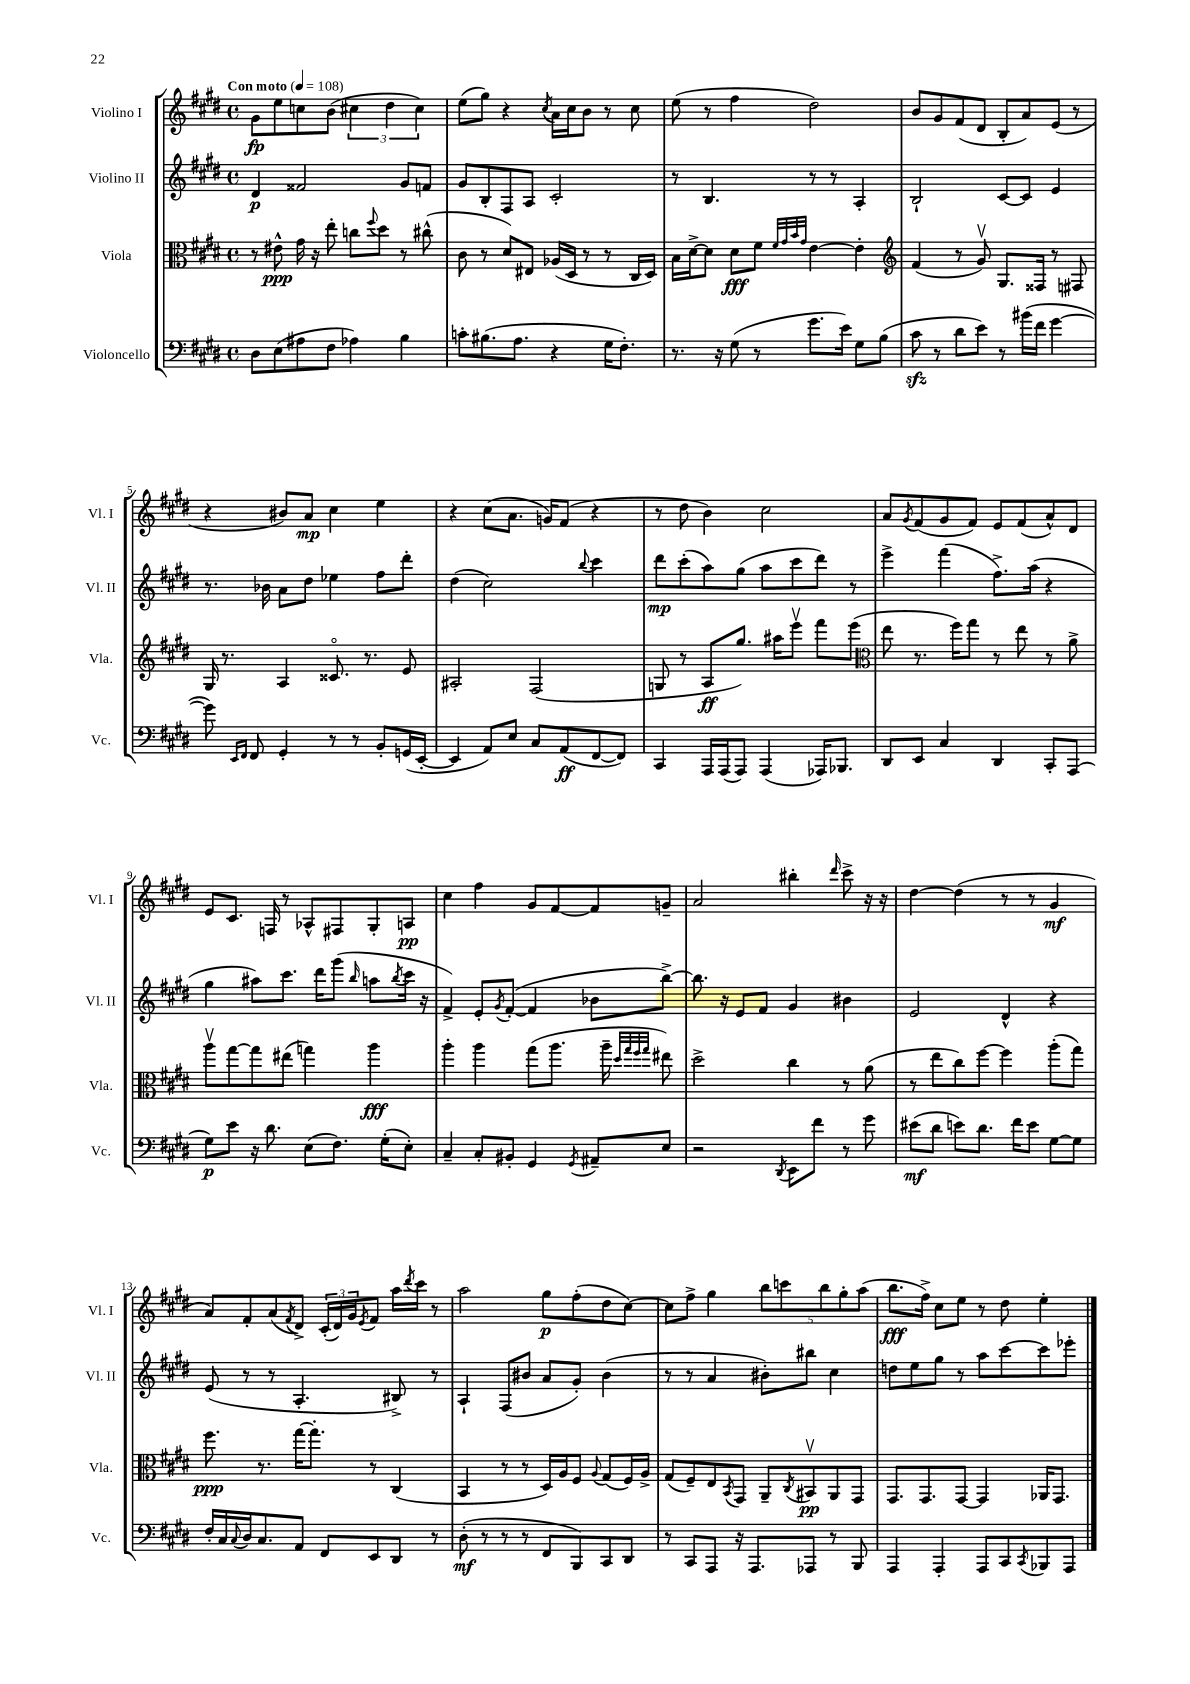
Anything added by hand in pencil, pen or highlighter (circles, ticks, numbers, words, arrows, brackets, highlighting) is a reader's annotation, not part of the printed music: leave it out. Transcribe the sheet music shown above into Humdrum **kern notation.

**kern	**kern	**kern	**kern
*staff4	*staff3	*staff2	*staff1
*clefF4	*clefC3	*clefG2	*clefG2
*k[f#c#g#d#]	*k[f#c#g#d#]	*k[f#c#g#d#]	*k[f#c#g#d#]
*M4/4	*M4/4	*M4/4	*M4/4
*met(c)	*met(c)	*met(c)	*met(c)
*MM108	*MM108	*MM108	*MM108
8D#\L	8r	4d#/	8g#\L
(8E\	8e#^^\	.	8ee\
8A#\	16g#\	2f##/	8cc\
.	16r	.	.
8F#\J	8ee'\	.	(8b\J
4A-\)	8cc\L	.	6cc#\
.	8qqff#/	.	.
.	8dd#\J	.	.
.	.	.	6dd#\
4B\	8r	8g#/L	.
.	.	.	6cc#\)
.	(8cc#^^\	8f/J	.
=	=	=	=
8c'\L	8c#\	8g#/L	(8ee\L
(8.B#\	8r	8B'/	8gg#\J)
.	8d#/L)	8F#/	4r
8.A\J	.	.	.
.	8E#/J	8A/J	.
.	.	.	8qcc#/
4r	(16A-/LL	2c#'/	16a\LL
.	16D#/JJ	.	16cc#\J
.	8r	.	8b\J
16G#\LK	8r	.	8r
8.F#'\J)	.	.	.
.	16C#/LL	.	8cc#\
.	16D#/JJ)	.	.
=	=	=	=
8.r	16B\LL	8r	(8ee\
.	[16d#^\J	.	.
.	8d#\]J	4.B/	8r
16r	.	.	.
(8G#\	8d#\L	.	4ff#\
8r	8f#\J	.	.
.	32qqf#/LLL	.	.
.	32qqg#/	.	.
.	32qqb/	.	.
.	32qqg#/JJJ	.	.
8.g#\L	[4e\	8r	2dd#\)
.	.	8r	.
16e\Jk)	.	.	.
8G#\L	4e'\]	4A'/	.
(8B\J	.	.	.
=	=	=	=
*	*clefG2	*	*
8c#\	(4f#/	2B`/	8b/L
8r	.	.	8g#/
8d#\L	8r	.	(8f#/
8e\J)	8g#v/)	.	8d#/J
8r	8.G#/L	[8c#/L	8B'/L
(16b#\LL	.	8c#/]J	8a/)
16f#\JJ	16F##/Jk	.	.
[4g#\	8r	4e/	(8e/J
.	8F#/	.	8r
=	=	=	=
8g#\])	16G#/	8.r	4r
.	8.r	.	.
16qqEE/LL	.	.	.
16qqFF#/JJ	.	.	.
8FF#/	.	.	.
.	.	16b-\	.
4GG#'/	4A/	8a\L	8b#/L)
.	.	8dd#\J	8a/J
8r	8.c##o/	4ee-\	4cc#\
8r	.	.	.
.	8.r	.	.
8BB'/L	.	8ff#\L	4ee\
(16GG/L	8e/	8ddd#'\J	.
[16EE'/JJ	.	.	.
=	=	=	=
4EE/]	2A#'/	(4dd#\	4r
8AA/L)	.	2cc#\)	(8cc#\L
8E/J	.	.	8.a\J
8C#/L	(2F#/	.	.
.	.	.	16g/LK)
(8AA/	.	.	(8f#/J
.	.	8qqbb/	.
[8FF#/	.	4ccc#\	4r
8FF#/]J)	.	.	.
=	=	=	=
4CC#/	8G/	8ddd#\L	8r
.	8r	(8ccc#'\	8dd#\
16AAA/LL	8A/L	8aa\)	4b\)
(16AAA/J	.	.	.
8AAA/J)	8.gg#/J)	(8gg#\J	.
(4AAA/	.	8aa\L	2cc#\
.	16aa#\LK	.	.
.	8eeev\J	8ccc#\	.
16AAA-/LK)	8fff#\L	8ddd#\J)	.
8.BBB-/J	.	.	.
.	(8eee\J	8r	.
=	=	=	=
*	*clefC3	*	*
8DD#/L	8ee\	4eee^\	8a/L
.	.	.	8qg#/
8EE/J	8.r	.	(8f#/
4C#/	.	(4fff#\	8g#/
.	16ff#\LK)	.	.
.	8gg#\J	.	8f#/J)
4DD#/	8r	8.ff#^\L)	8e/L
.	8ee\	.	(8f#/
.	.	(16aa\Jk	.
8CC#'/L	8r	4r	8a^^/)
(8AAA/J	8a^\	.	8d#/J
=	=	=	=
8G#\L)	8aav\L	4gg#\	8e/L
8e\J	[8gg#\	.	8.c#/J
16r	8gg#\]	8aa#\L)	.
8.d#\	.	.	16F/
.	(8ee#\J	8.ccc#\J	8r
(8E\L	4gg\)	.	8A-^^/L
.	.	16ddd#\LK	.
8.F#\J)	.	(8ggg#\J	8F#/
.	.	16qqbb/	.
.	4aa\	8aa\L	8G#'/
(16G#'\LK	.	.	.
.	.	8qbb/	.
8E'\J)	.	16ccc#\Jk	8A/J
.	.	16r	.
=	=	=	=
4C#~/	4aa'\	4f#^/)	4cc#\
8C#'/L	4aa\	8e'/L	4ff#\
.	.	8qg#/	.
8BB#'/J	.	([8f#'/J	.
4GG#/	(8gg#\L	4f#/]	8g#/L
.	8.aa\J	.	[8f#/
8qGG#/	.	.	.
8AA#~/L	.	8b-\L	8f#/]
.	16aa~\	.	.
.	32qqdd#/LLL	.	.
.	32qqgg#/	.	.
.	32qqff#/	.	.
.	32qqgg#/JJJ	.	.
8E/J	8ee#\)	[8bb^\J)	8g~/J
=	=	=	=
2r	2dd#^\	8.bb\]	2a/
.	.	16r	.
.	.	8e/L	.
.	.	8f#/J	.
8qDD#/	.	.	.
8EE\L	4cc#\	4g#/	4bb#'\
8f#\J	.	.	.
.	.	.	16qqddd#/
8r	8r	4b#\	8ccc#^\
8g#\	(8a\	.	16r
.	.	.	16r
=	=	=	=
(8e#\L	8r	2e/	[4dd#\
8d#\J	8ee\L	.	.
8e\L)	8cc#\)	.	(4dd#\]
8.d#\J	[8ff#\J	.	.
.	4ff#\]	4d#^^/	8r
16f#\LK	.	.	.
8e\J	.	.	8r
[8G#\L	(8aa'\L	4r	4g#/
8G#\]J	8gg#\J)	.	.
=	=	=	=
16F#'/LL	8.ff#\	(8e/	8a/L)
16C#/	.	.	.
8qqC#/	.	.	.
16D#/J	.	8r	8f#'/
8.C#/	8.r	.	.
.	.	8r	(8a/
.	.	.	8qf#/
8AA/J	[16gg#\LK	4.A'/	8d#^/J)
.	8.gg#'\]J	.	.
8FF#/L	.	.	(24c#'/LL
.	.	.	24d#/)
.	.	.	24g#/J
.	.	.	8qe/
8EE/	8r	.	8f#/J
8DD#/J	(4C#/	8B#^/)	16aa\LL
.	.	.	8qddd#/
.	.	.	16ccc#\JJ
8r	.	8r	8r
=	=	=	=
(8D#'\	4BB/	4A`/	2aa\
8r	.	.	.
8r	8r	(8F#/L	.
8r	8r	8b#/J	.
8FF#/L	16D#/LL)	8a/L	8gg#\L
.	16A/J	.	.
8BBB/)	8F#/J	8g#'/J)	(8ff#'\
.	8qqA/	.	.
8CC#/	(8G#/L	(4b#\	8dd#\
8DD#/J	16F#/L)	.	[8cc#\J)
.	16A^/JJ	.	.
=	=	=	=
8r	(8G#/L	8r	8cc#\]L
8CC#/L	8F#~/)	8r	8ff#^\J
8AAA/J	8E/	4a/	4gg#\
.	8qBB/	.	.
16r	8GG#/J	.	.
8.AAA/L	.	.	.
.	8AA~/L	8b#'\L)	10bb\L
.	.	.	10ccc\
.	8qC#/	.	.
8AAA-/J	8BB#v/	8bb#\J	.
.	.	.	10bb\
8r	8AA/	4cc#\	.
.	.	.	10gg#'\
8BBB/	8GG#/J	.	.
.	.	.	(10aa\J
=	=	=	=
4AAA/	8.GG#/L	8dd\L	8.bb\L
.	.	8ee\	.
.	8.GG#/	.	16ff#^\Jk)
4AAA'/	.	8gg#\J	8cc#\L
.	[8GG#/J	8r	8ee\J
8AAA/L	4GG#/]	8aa\L	8r
8CC#/	.	[8ccc#\	8dd#\
8qCC#/	.	.	.
8BBB-/	16AA-/LK	8ccc#\]	4ee'\
.	8.GG#/J	.	.
8AAA/J	.	8eee-'\J	.
==	==	==	==
*-	*-	*-	*-
